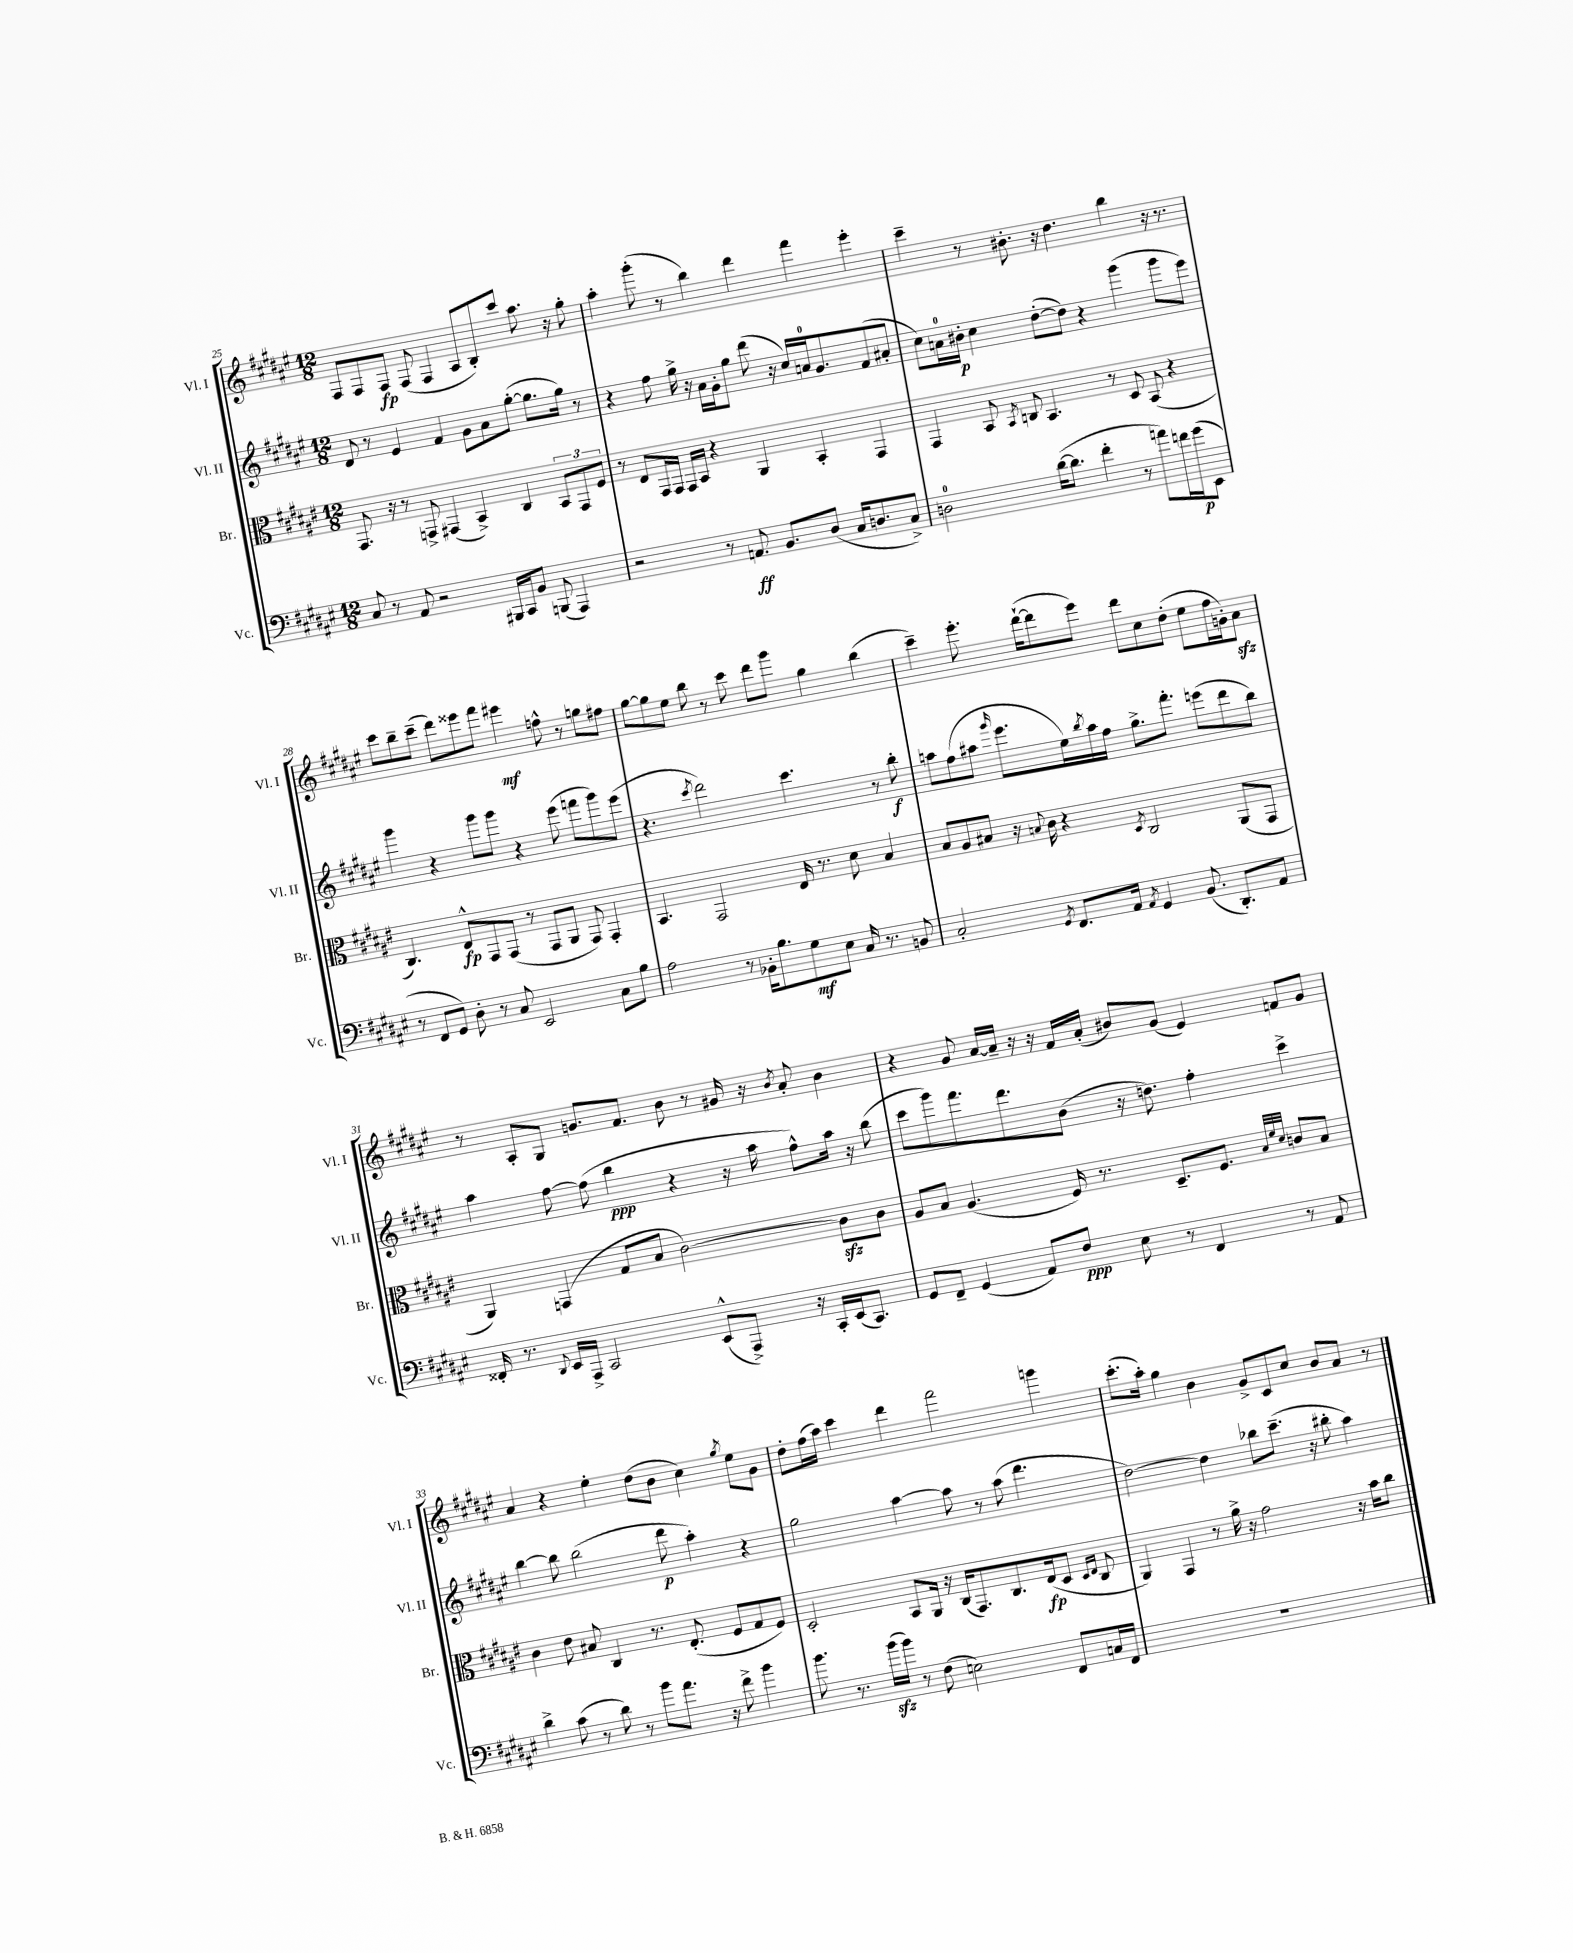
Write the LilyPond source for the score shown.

<<
\new StaffGroup <<
\new Staff = "s0" \with { instrumentName = "Vl. I" shortInstrumentName = "Vl. I" } {
    \clef treble \key fis \major \numericTimeSignature \time 12/8
    fis8 fis8 fis8\fp fis8( fis4 ais8 b8-.) cis'''8 ais''8. r16 gis''8-. |
    ais''4-. gis'''8-.( r8 b''4) dis'''4 fis'''4 eis'''4-. |
    cis'''4-- r8 bis'8.-. r16 dis''4. b''4 r16 r8. |
    cis'''8 b''8-- cis'''8--( dis'''8) eisis'''8 fis'''8 eis'''4\mf f''8-^ r8 g''8 fis''8 |
    gis''8~ gis''8 eis''8 b''8 r8 cis'''8 dis'''8 gis'''8 gis''4 b''4( |
    cis'''4--) eis'''8.-. dis'''16~-!( dis'''8 eis'''8) dis'''8 cis''8 dis''8-.( eis''8 fis''16 g'16-.) ais'8\sfz |
    r8 ais8-. gis8 g'8. fis'8. b'8 r8 gis'16 r16 \acciaccatura { b'8 } ais'8-. b'4 |
    r4 gis'8 ais'16~ ais'16-- r16 r16 fis'16 ais'16-.( bis'8) gis'8( eis'4) f'8 gis'8 |
    ais'4 r4 eis''4-. dis''8( b'8 cis''4) \acciaccatura { gis''8 } eis''8 gis'8 |
    dis''8-. fis''16( ais''16) cis'''4 dis'''4 fis'''2 g'''4 |
    cis'''8.-.( ais''16-.) gis''4 b'4 gis'8-> cis'8 cis''8 b'8 ais'8 r8 \bar "|." |
}
\new Staff = "s1" \with { instrumentName = "Vl. II" shortInstrumentName = "Vl. II" } {
    \clef treble \key fis \major \numericTimeSignature \time 12/8
    dis'8 r8 eis'4 fis'4 gis'8 ais'8 gis''8~-.( gis''8. gis''16) r8 |
    r4 fis''8 gis''16-> r16 ais'16 gis'16-. gis''8 dis'''8( r16 cis''16) a'16-0 gis'8. fis'8( ais'8-. |
    cis''8) a'16-0 bis'16-.\p cis''4 dis''8~-.( dis''8) r4 gis'''4( gis'''8 eis'''8) |
    gis'''4 r4 gis'''8 gis'''8 r4 eis'''8( f'''8 gis'''8) eis'''8( |
    r4. \acciaccatura { cis'''8 } dis'''2) cis'''4. r8 b''8-.\f |
    a''8 fis''8( ais''8 \grace { gis'''16 } eis'''8. eis''16) \acciaccatura { b''8 } ais''16 fis''16 gis''8.-> fis'''8.-. e'''8( dis'''8 b''8) |
    ais''4 fis''8~ fis''8( b''4\ppp r4 r16 ais''16 fis''8-^) ais''16 r16 b''8( |
    cis'''8 gis'''8) fis'''8. dis'''8. b'8( r16 d''8.) fis''4-. cis'''4-> |
    b''4~ b''8 b''2( dis'''8\p ais''4-.) r4 |
    gis''2 ais''4~ ais''8 r8 ais''8( dis'''4. |
    dis''2~) dis''4 bes''8 cis'''8.--( r16 bis''8-. ais''4) \bar "|." |
}
\new Staff = "s2" \with { instrumentName = "Br." shortInstrumentName = "Br." } {
    \clef alto \key fis \major \numericTimeSignature \time 12/8
    gis,8. r16 r8 g,8-> gis,4( b,4->) cis4 \tuplet 3/2 { b,8 gis,8 fis8 } |
    r8 eis8 gis,16 gis,16 gis,16 b,16 r4 ais,4 b,4-. gis,4 |
    gis,4 b,8 \acciaccatura { b,8 } c8 b,4. r8 dis8 b,8( r4 |
    cis4.) eis8-^\fp gis,8 gis,8( r8 gis,8 ais,8 gis,8) gis,4-. |
    b,4. gis,2 eis16 r8. dis'8 b4 |
    b8 ais8 bis8 r16 \appoggiatura { b8 } cis'16 r4 \acciaccatura { dis8 } cis2 ais,8( gis,8 |
    ais,4) g,4( gis8 b8 cis'2~) cis'8\sfz cis'8 |
    ais8 b8 ais4.( fis16) r8. dis8.-- fis8. \grace { b32 fis'32 dis'32 } c'8 b8 |
    cis'4 eis'8 bis8 cis4 r8. eis8.-.( fis8 gis8 fis8) |
    dis2-. b,8 ais,16 r16 cis16( gis,8.) cis8. eis16\fp( dis8 \grace { dis16 eis16 } cis8 |
    ais,4) gis,4 r8 ais'16-> r16 gis'2 r16 b'16 cis''8 \bar "|." |
}
\new Staff = "s3" \with { instrumentName = "Vc." shortInstrumentName = "Vc." } {
    \clef bass \key fis \major \numericTimeSignature \time 12/8
    cis8 r8 ais,8 r2 bis,,16 cis,16 b,8 b,,8( ais,,4) |
    r2 r8 a,8.\ff b,8. dis8( cis16 d8. cis8->) |
    d2-0 dis'16~( dis'8. fis'4-. r8 a'8) f'16 gis'16\p( eis,8 |
    r8 fis,8 gis,8) dis8-. r8 cis8 eis,2 cis8 b8 |
    ais2 r8 bes,16-. b8. gis8\mf eis8 cis16 r8. b,8 |
    cis2-. \acciaccatura { gis,8 } fis,8. ais,16 \acciaccatura { ais,8 } gis,4 b,8.( dis,8.-.) ais,8 |
    fisis,16-. r8. \appoggiatura { dis,8 } eis,16 ais,,16-> cis,2 eis,8-^( ais,,8->) r16 cis,16-. eis,16( cis,8.) |
    gis,8 fis,8-- gis,4( ais,8) fis8\ppp eis8 r8 fis,4 r8 ais,8 |
    dis'4-> cis'8( r8 dis'8) r8 b'8 ais'8. r16 fis'8-> b'4 |
    b'8. r8. b'16\sfz( b'16) r8 fis8( e2) fis,8 c16 fis,16 |
    R1. \bar "|." |
}
>>
>>
\layout { \context { \Score currentBarNumber = #25 } }
